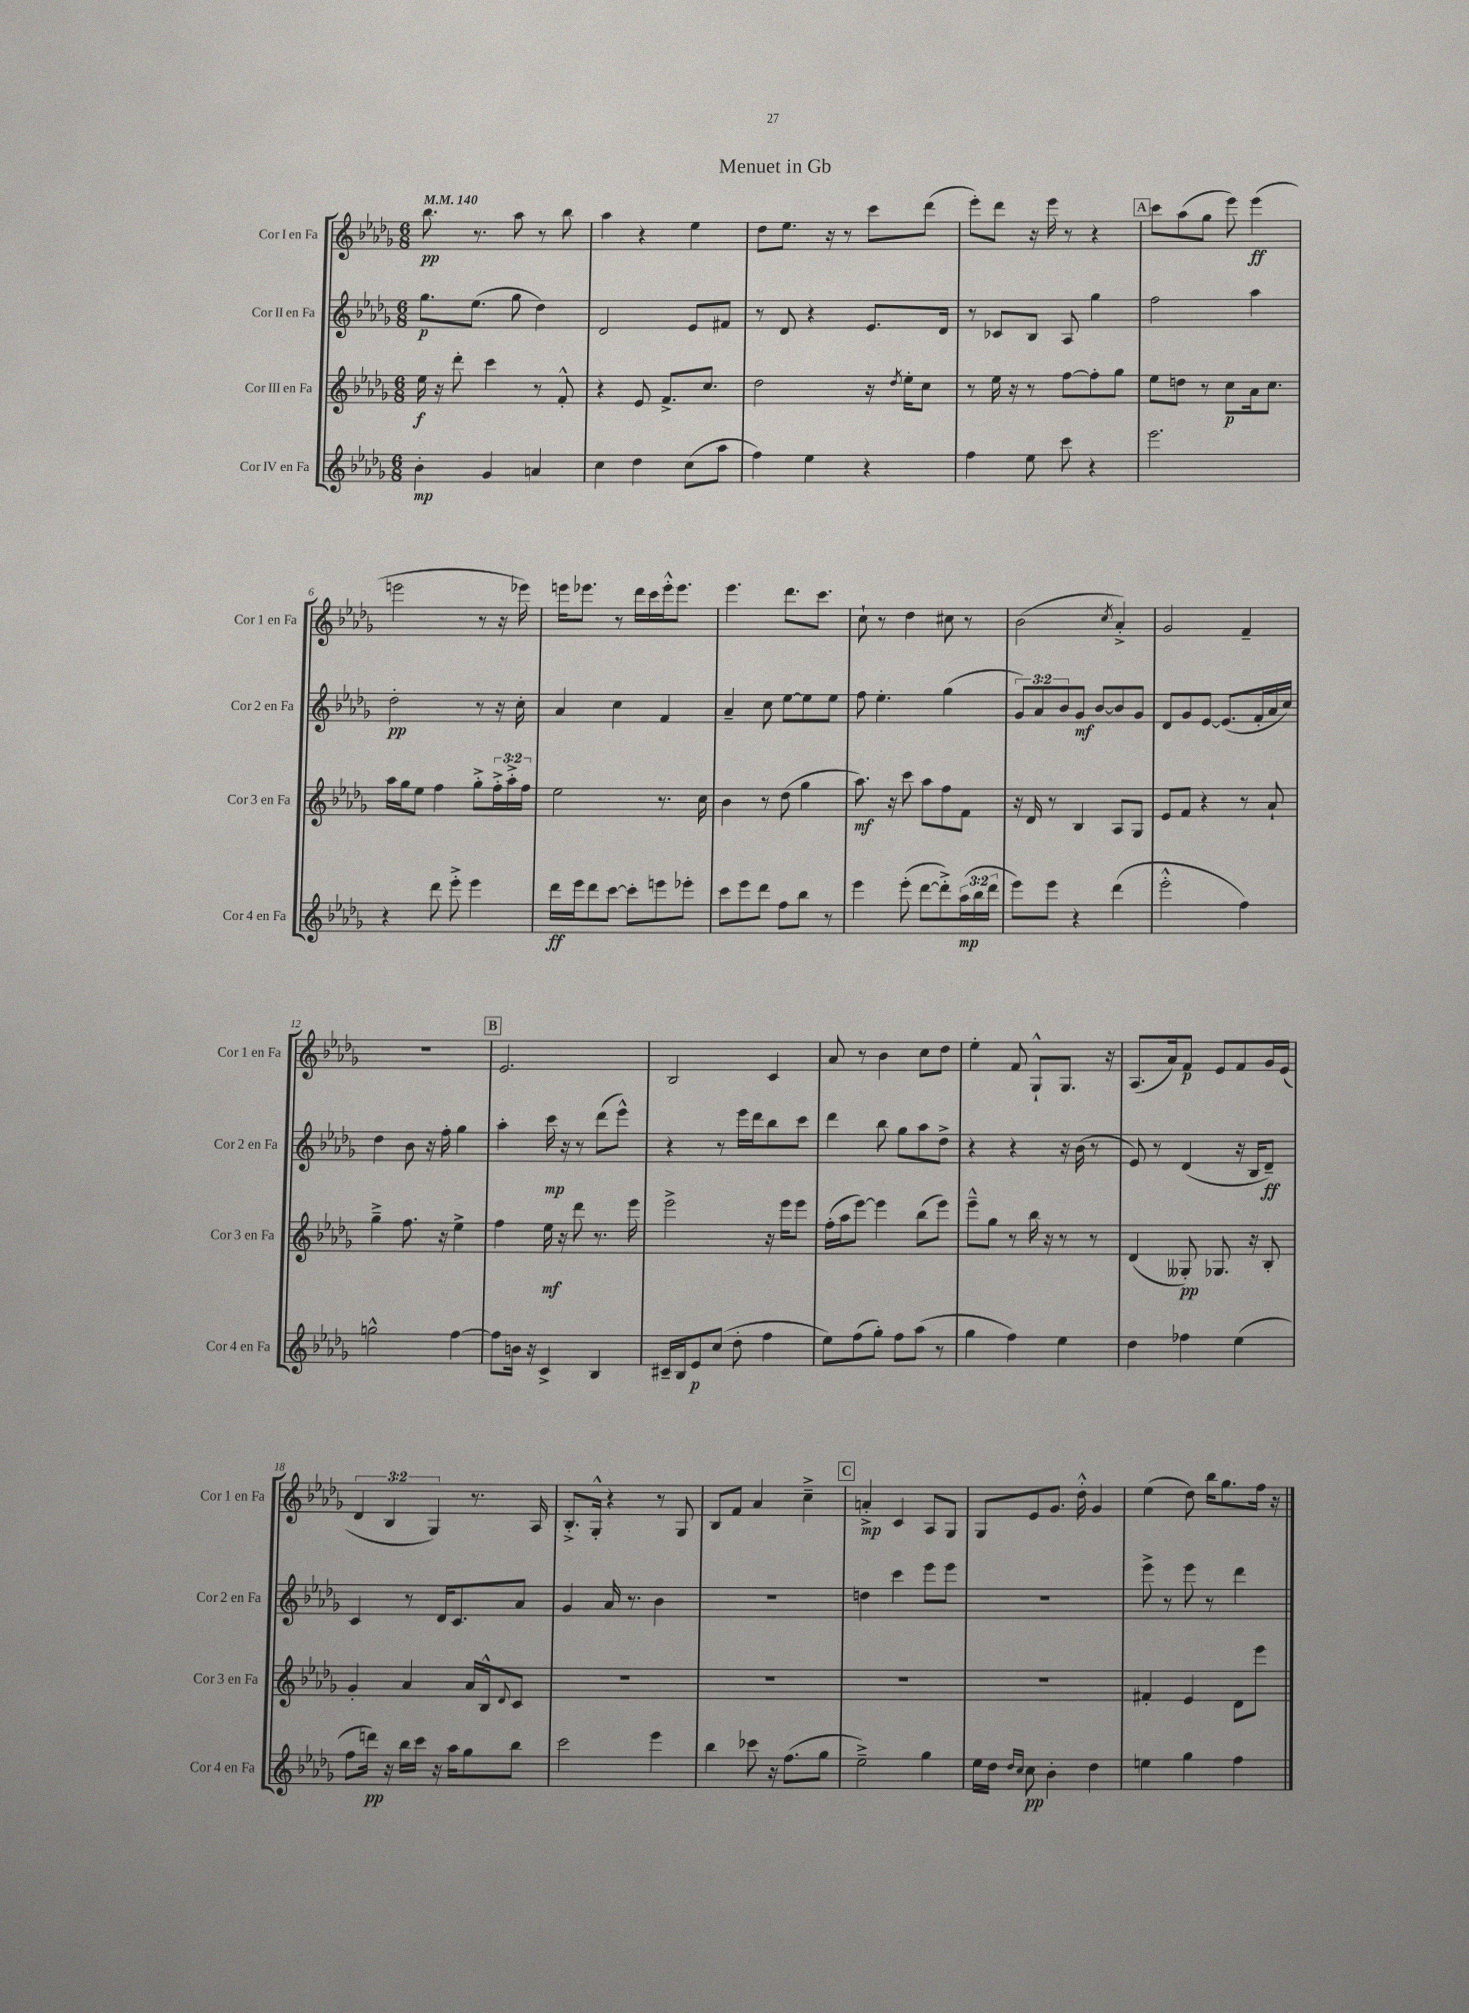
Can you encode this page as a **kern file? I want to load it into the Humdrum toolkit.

**kern	**dynam	**kern	**dynam	**kern	**dynam	**kern	**dynam
*part4	*part4	*part3	*part3	*part2	*part2	*part1	*part1
*staff4	*staff4	*staff3	*staff3	*staff2	*staff2	*staff1	*staff1
*I"Cor IV en Fa	*	*I"Cor III en Fa	*	*I"Cor II en Fa	*	*I"Cor I en Fa	*
*I'Cor 4 en Fa	*	*I'Cor 3 en Fa	*	*I'Cor 2 en Fa	*	*I'Cor 1 en Fa	*
*clefG2	*	*clefG2	*	*clefG2	*	*clefG2	*
*k[b-e-a-d-g-]	*	*k[b-e-a-d-g-]	*	*k[b-e-a-d-g-]	*	*k[b-e-a-d-g-]	*
*M6/8	*	*M6/8	*	*M6/8	*	*M6/8	*
*MM140	*	*MM140	*	*MM140	*	*MM140	*
=1	=1	=1	=1	=1	=1	=1	=1
4b-'\	mp	16ee-\	f	8.gg-\L	p	8.bb-\	pp
.	.	16r	.	.	.	.	.
.	.	8ddd-'\	.	.	.	.	.
.	.	.	.	(8.ee-\J	.	8.r	.
4g-/	.	4ccc\	.	.	.	.	.
.	.	.	.	8gg-\	.	8aa-\	.
4an/	.	8r	.	4dd-\)	.	8r	.
.	.	8f'^^/	.	.	.	8bb-\	.
=2	=2	=2	=2	=2	=2	=2	=2
4cc\	.	4r	.	2d-/	.	4aa-\	.
4dd-\	.	8e-/	.	.	.	4r	.
.	.	8.f^/L	.	.	.	.	.
(8cc\L	.	.	.	8e-/L	.	4ee-\	.
.	.	8.cc/J	.	.	.	.	.
8aa-\J	.	.	.	8f#X/J	.	.	.
=3	=3	=3	=3	=3	=3	=3	=3
4ff\)	.	2dd-\	.	8r	.	8dd-\L	.
.	.	.	.	8d-/	.	8.ee-\J	.
4ee-\	.	.	.	4r	.	.	.
.	.	.	.	.	.	16r	.
.	.	.	.	.	.	8r	.
4r	.	16r	.	8.e-/L	.	8ccc\L	.
.	.	8qdd-/	.	.	.	.	.
.	.	16ee-'\KL	.	.	.	.	.
.	.	8cc\J	.	.	.	(8ddd-\J	.
.	.	.	.	16d-/Jk	.	.	.
=4	=4	=4	=4	=4	=4	=4	=4
4ff\	.	8r	.	8r	.	8eee-'\L)	.
.	.	16ee-\	.	8c-X/L	.	8ddd-\J	.
.	.	16r	.	.	.	.	.
8ee-\	.	8r	.	8B-/J	.	16r	.
.	.	.	.	.	.	16eee-\	.
8ccc\	.	[8ff\L	.	8A-/	.	8r	.
4r	.	8ff'\]	.	4gg-\	.	4r	.
.	.	8gg-\J	.	.	.	.	.
!!LO:REH:place=s1:t=A
=5	=5	=5	=5	=5	=5	=5	=5
2.eee-\	.	8ee-\L	.	2ff\	.	8ccc\L	.
.	.	8ddn\J	.	.	.	(8aa-\	.
.	.	8r	.	.	.	8gg-\J	.
.	.	8cc\L	p	.	.	8eee-\)	.
.	.	16a-\k	.	4aa-\	.	(4eee-\	ff
.	.	8.cc\J	.	.	.	.	.
!!LO:LB:g=z
=6	=6	=6	=6	=6	=6	=6	=6
4r	.	16aa-\LL	.	2dd-'\	pp	2eeen\	.
.	.	16gg-\J	.	.	.	.	.
.	.	8ee-\J	.	.	.	.	.
8ddd-\	.	4ff\	.	.	.	.	.
8eee-'^\	.	.	.	.	.	.	.
4eee-\	.	8gg-'^\L	.	8r	.	8r	.
.	.	24ff'^\L	.	16r	.	16r	.
.	.	24aa-'^\	.	.	.	.	.
.	.	.	.	16cc'\	.	16eee-X\)	.
.	.	24ff\JJ	.	.	.	.	.
=7	=7	=7	=7	=7	=7	=7	=7
16ddd-\LL	ff	2ee-\	.	4a-/	.	16eeen\KL	.
16eee-\J	.	.	.	.	.	8.eee-X\J	.
8ddd-\	.	.	.	.	.	.	.
[8ccc\J	.	.	.	4cc\	.	8r	.
8ccc'\L]	.	.	.	.	.	16ddd-\LL	.
.	.	.	.	.	.	16ccc\	.
8eeen\	.	8.r	.	4f/	.	16eee-'^^\J	.
.	.	.	.	.	.	8.eee-\J	.
8eee-X'\J	.	.	.	.	.	.	.
.	.	16cc\	.	.	.	.	.
=8	=8	=8	=8	=8	=8	=8	=8
8ccc\L	.	4b-\	.	4a-~/	.	4.eee-\	.
8eee-\	.	.	.	.	.	.	.
8ddd-\J	.	8r	.	8cc\	.	.	.
8ff\L	.	(8dd-\	.	[8ee-\L	.	8.ddd-\L	.
8bb-\J	.	4gg-\	.	8ee-\]	.	.	.
.	.	.	.	.	.	8.ccc\J	.
8r	.	.	.	8ee-\J	.	.	.
=9	=9	=9	=9	=9	=9	=9	=9
4eee-\	.	8.aa-\)	mf	8ff\	.	8cc`\	.
.	.	.	.	4.ee-'\	.	8r	.
.	.	16r	.	.	.	.	.
(8eee-'\	.	8ccc\	.	.	.	4dd-\	.
[8ddd-\L	.	8aa-\L	.	.	.	.	.
8ddd-'^\])	.	8ff\	.	(4gg-\	.	8cc#X\	.
(24aa-\L	mp	8f\J	.	.	.	8r	.
24bb-\	.	.	.	.	.	.	.
24ddd-\JJ	.	.	.	.	.	.	.
=10	=10	=10	=10	=10	=10	=10	=10
8eee-\L)	.	16r	.	12g-/L)	.	(2b-\	.
.	.	16d-/	.	.	.	.	.
.	.	.	.	12a-/	.	.	.
8eee-\J	.	8r	.	.	.	.	.
.	.	.	.	12b-/	.	.	.
4r	.	4B-/	.	8g-/J	mf	.	.
.	.	.	.	[8b-/L	.	.	.
.	.	.	.	.	.	8qcc/	.
(4ddd-\	.	8A-/L	.	8b-/]	.	4a-'^/)	.
.	.	8G-/J	.	8g-/J	.	.	.
=11	=11	=11	=11	=11	=11	=11	=11
2eee-'^^\	.	8e-/L	.	8d-/L	.	2g-/	.
.	.	8f/J	.	8g-/	.	.	.
.	.	4r	.	[8e-/J	.	.	.
.	.	.	.	(8.e-/L]	.	.	.
4ff\)	.	8r	.	.	.	4f~/	.
.	.	.	.	16f'/L	.	.	.
.	.	8a-`/	.	16a-/	.	.	.
.	.	.	.	16cc/JJ)	.	.	.
!!LO:LB:g=z
=12	=12	=12	=12	=12	=12	=12	=12
2ggn^^\	.	4gg-~^\	.	4dd-\	.	2.r	.
.	.	8.ff\	.	8b-\	.	.	.
.	.	.	.	16r	.	.	.
.	.	16r	.	16ff'\	.	.	.
[4ff\	.	4ee-^\	.	4gg-\	.	.	.
!!LO:REH:place=s1:t=B
=13	=13	=13	=13	=13	=13	=13	=13
8ff\L]	.	4ff\	.	4aa-'\	.	2.e-/	.
16bn\Jk	.	.	.	.	.	.	.
16r	.	.	.	.	.	.	.
4c^/	.	16ee-\	mf	16ccc\	mp	.	.
.	.	16r	.	16r	.	.	.
.	.	8ddd-\	.	8r	.	.	.
4B-/	.	8.r	.	(8ddd-\L	.	.	.
.	.	.	.	8eee-^^\J)	.	.	.
.	.	16eee-\	.	.	.	.	.
=14	=14	=14	=14	=14	=14	=14	=14
16c#X~/LL	.	2eee-^\	.	4r	.	2B-/	.
16B-/J	.	.	.	.	.	.	.
8e-/	p	.	.	.	.	.	.
(8cc/J	.	.	.	8r	.	.	.
8dd-'\	.	.	.	16eee-\LL	.	.	.
.	.	.	.	16ddd-\J	.	.	.
4ff\	.	16r	.	8bb-\	.	4c/	.
.	.	16eee-\KL	.	.	.	.	.
.	.	8eee-\J	.	8ccc\J	.	.	.
=15	=15	=15	=15	=15	=15	=15	=15
8ee-\L)	.	(16ff'\LL	.	4ddd-\	.	8a-/	.
.	.	16aa-\J	.	.	.	.	.
(8ff\	.	[8eee-\J)	.	.	.	8r	.
8gg-'\J)	.	4eee-\]	.	8bb-\	.	4b-\	.
8ff\L	.	.	.	8gg-\L	.	.	.
(8aa-\J	.	(8bb-\L	.	8aa-\	.	8cc\L	.
8r	.	8eee-\J)	.	8dd-^\J	.	8dd-\J	.
=16	=16	=16	=16	=16	=16	=16	=16
4gg-\	.	8eee-~^^\L	.	4r	.	4ee-'\	.
.	.	8gg-\J	.	.	.	.	.
4ff\)	.	8r	.	4r	.	8f/	.
.	.	16bb-\	.	.	.	8G-`^^/L	.
.	.	16r	.	.	.	.	.
4ee-\	.	8r	.	16r	.	8.G-/J	.
.	.	.	.	(16b-\	.	.	.
.	.	8r	.	8r	.	.	.
.	.	.	.	.	.	16r	.
=17	=17	=17	=17	=17	=17	=17	=17
4dd-\	.	(4d-/	.	8e-/)	.	(8.A-/L	.
.	.	.	.	8r	.	.	.
.	.	.	.	.	.	16a-/k)	.
4ff-X\	.	8G--X'/)	pp	(4d-/	.	8f/J	p
.	.	8.G-X/	.	.	.	8e-/L	.
(4ee-\	.	.	.	16r	.	8f/	.
.	.	16r	.	16B-/KL	.	.	.
.	.	8B-'/	.	8d-~/J)	ff	16g-/L	.
.	.	.	.	.	.	(16e-/JJ	.
!!LO:LB:g=z
=18	=18	=18	=18	=18	=18	=18	=18
8ff\L	.	4g-'/	.	4c/	.	6d-/	.
16dddn\Jk)	pp	.	.	.	.	.	.
.	.	.	.	.	.	6B-/	.
16r	.	.	.	.	.	.	.
16bb-\LL	.	4a-/	.	8r	.	.	.
16ccc\JJ	.	.	.	.	.	.	.
.	.	.	.	.	.	6G-/)	.
16r	.	.	.	16d-/KL	.	.	.
16aa-\KL	.	.	.	8.c/	.	.	.
8gg-\	.	16a-/LL	.	.	.	8.r	.
.	.	16B-^^/J	.	.	.	.	.
.	.	8qqd-/	.	.	.	.	.
8bb-\J	.	8c/J	.	8a-/J	.	.	.
.	.	.	.	.	.	16A-/	.
=19	=19	=19	=19	=19	=19	=19	=19
2ccc\	.	2.r	.	4g-/	.	8.B-'^/L	.
.	.	.	.	.	.	16G-'^^/Jk	.
.	.	.	.	16a-/	.	4r	.
.	.	.	.	8.r	.	.	.
4eee-\	.	.	.	4b-\	.	8r	.
.	.	.	.	.	.	8G-/	.
=20	=20	=20	=20	=20	=20	=20	=20
4bb-\	.	2.r	.	2.r	.	8B-/L	.
.	.	.	.	.	.	8f/J	.
8ccc-X\	.	.	.	.	.	4a-/	.
16r	.	.	.	.	.	.	.
(8.ff\L	.	.	.	.	.	.	.
.	.	.	.	.	.	4cc~^\	.
8gg-\J	.	.	.	.	.	.	.
!!LO:REH:place=s1:t=C
=21	=21	=21	=21	=21	=21	=21	=21
2ee-~^\)	.	2.r	.	4ddn\	.	4an'^/	mp
.	.	.	.	4ccc\	.	4c/	.
4gg-\	.	.	.	8eee-\L	.	8A-/L	.
.	.	.	.	8eee-\J	.	8G-/J	.
=22	=22	=22	=22	=22	=22	=22	=22
16ee-\LL	.	2.r	.	2.r	.	8G-/L	.
16dd-\JJ	.	.	.	.	.	.	.
16qqdd-/LL	.	.	.	.	.	.	.
16qqcc/JJ	.	.	.	.	.	.	.
8cc\	pp	.	.	.	.	8e-/	.
4b-'\	.	.	.	.	.	8.g-/J	.
.	.	.	.	.	.	16dd-'^^\	.
4dd-\	.	.	.	.	.	4g-/	.
=23	=23	=23	=23	=23	=23	=23	=23
4een\	.	4f#X'/	.	8eee-^\	.	(4ee-\	.
.	.	.	.	8r	.	.	.
4gg-\	.	4e-/	.	8eee-\	.	8dd-\)	.
.	.	.	.	8r	.	16bb-\KL	.
.	.	.	.	.	.	8.gg-\	.
4ff\	.	8d-\L	.	4ddd-\	.	.	.
.	.	8eee-\J	.	.	.	16ff\Jk	.
.	.	.	.	.	.	16r	.
==	==	==	==	==	==	==	==
*-	*-	*-	*-	*-	*-	*-	*-
